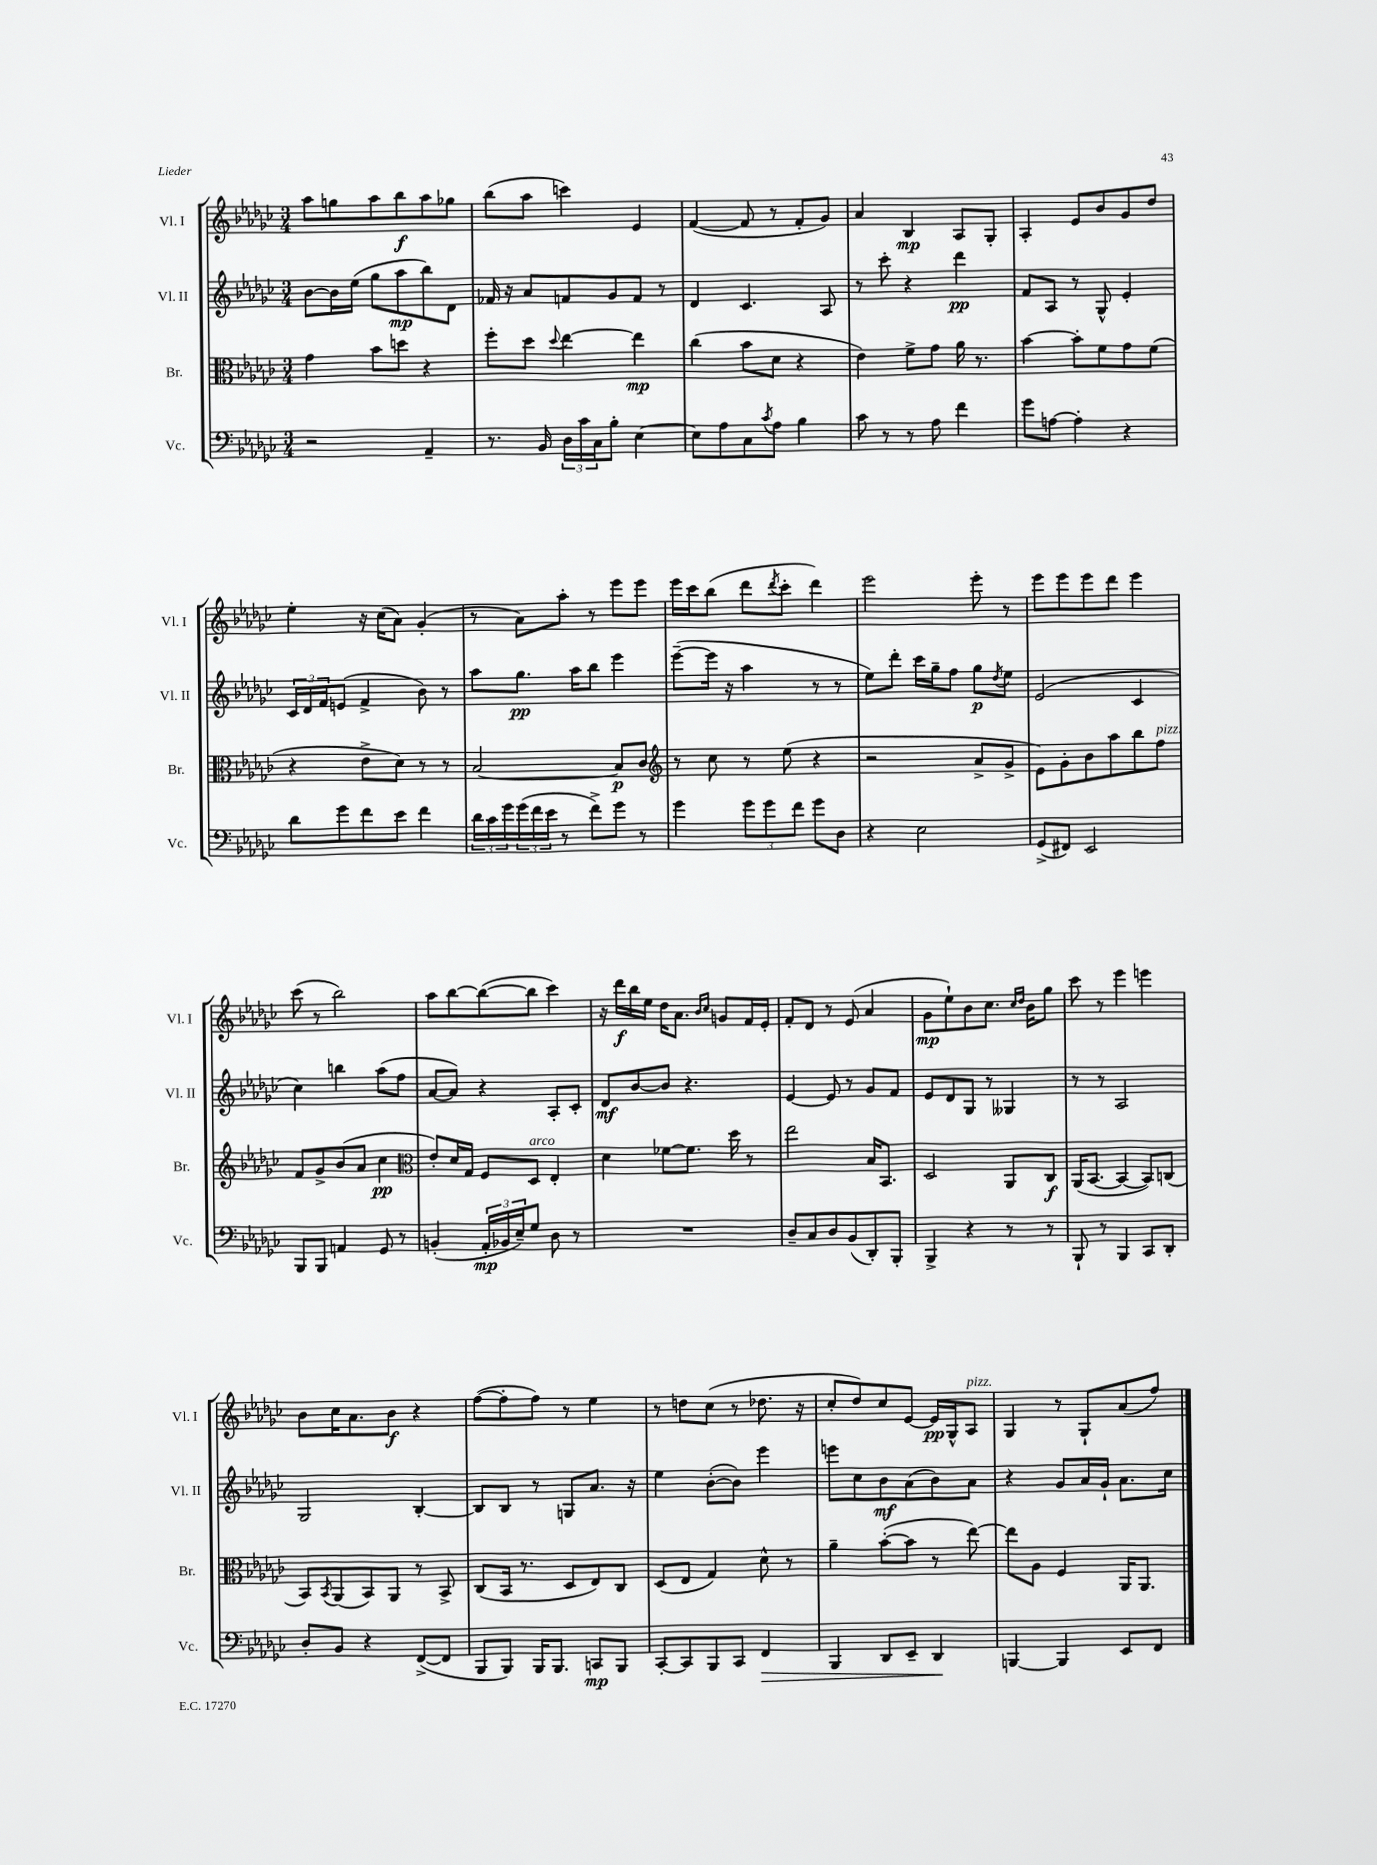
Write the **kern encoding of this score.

**kern	**dynam	**kern	**dynam	**kern	**dynam	**kern	**dynam
*part4	*part4	*part3	*part3	*part2	*part2	*part1	*part1
*staff4	*staff4	*staff3	*staff3	*staff2	*staff2	*staff1	*staff1
*I"Vc.	*	*I"Br.	*	*I"Vl. II	*	*I"Vl. I	*
*I'Vc.	*	*I'Br.	*	*I'Vl. II	*	*I'Vl. I	*
*clefF4	*	*clefC3	*	*clefG2	*	*clefG2	*
*k[b-e-a-d-g-c-]	*	*k[b-e-a-d-g-c-]	*	*k[b-e-a-d-g-c-]	*	*k[b-e-a-d-g-c-]	*
*M3/4	*	*M3/4	*	*M3/4	*	*M3/4	*
=122	=122	=122	=122	=122	=122	=122	=122
2r	.	4g-\	.	[8b-\L	.	8aa-\L	.
.	.	.	.	16b-\L]	.	8ggn\	.
.	.	.	.	(16ee-\JJ	.	.	.
.	.	8b-\L	.	8gg-\L	.	8aa-\	.
.	.	8ddn\J	.	8aa-\	mp	8bb-\	f
4AA-~/	.	4r	.	8bb-\)	.	8aa-\	.
.	.	.	.	8d-\J	.	8gg-X\J	.
=123	=123	=123	=123	=123	=123	=123	=123
8.r	.	8ff'\L	.	16f-X/	.	(8bb-\L	.
.	.	.	.	16r	.	.	.
.	.	8dd-\J	.	8a-/L	.	8aa-\J	.
16BB-/	.	.	.	.	.	.	.
.	.	8qqdd-/	.	.	.	.	.
24D-\LL	.	[4ee-\	.	8fn/	.	4cccn\)	.
24c-\	.	.	.	.	.	.	.
24C-\J	.	.	.	.	.	.	.
8B-'\J	.	.	.	8g-/	.	.	.
[4E-\	.	4ee-\]	mp	8f/J	.	4e-/	.
.	.	.	.	8r	.	.	.
=124	=124	=124	=124	=124	=124	=124	=124
8E-\L]	.	(4cc-\	.	4d-/	.	([4f/	.
8A-\	.	.	.	.	.	.	.
8C-\	.	8b-\L	.	4.c-/	.	8f/]	.
8qc-/	.	.	.	.	.	.	.
8A-\J	.	8d-\J	.	.	.	8r	.
4B-\	.	4r	.	.	.	8f'/L	.
.	.	.	.	8A-/	.	8g-/J)	.
=125	=125	=125	=125	=125	=125	=125	=125
8c-\	.	4e-\)	.	8r	.	4a-/	.
8r	.	.	.	8ccc-'\	.	.	.
8r	.	8f^\L	.	4r	.	4B-/	mp
8A-\	.	8g-\J	.	.	.	.	.
4f\	.	16a-\	.	4ddd-\	pp	8A-/L	.
.	.	8.r	.	.	.	.	.
.	.	.	.	.	.	8G-'/J	.
=126	=126	=126	=126	=126	=126	=126	=126
8g-\L	.	[4b-\	.	8f/L	.	4A-'/	.
[8An\J	.	.	.	8A-/J	.	.	.
4A'\]	.	8b-'\L]	.	8r	.	8e-/L	.
.	.	8f\	.	8G-^^/	.	8b-/	.
4r	.	8g-\	.	4e-'/	.	8g-/	.
.	.	(8f\J	.	.	.	8dd-/J	.
!!LO:LB:g=z
=127	=127	=127	=127	=127	=127	=127	=127
8d-\L	.	4r	.	24c-/LL	.	4ee-'\	.
.	.	.	.	24d-/	.	.	.
.	.	.	.	24f/J	.	.	.
8g-\	.	.	.	(8en/J	.	.	.
8f\	.	8e-^\L	.	4f^/	.	16r	.
.	.	.	.	.	.	(16cc-\KL	.
8e-\J	.	8d-\J)	.	.	.	8a-\J)	.
4f\	.	8r	.	8b-\)	.	(4g-'/	.
.	.	8r	.	8r	.	.	.
=128	=128	=128	=128	=128	=128	=128	=128
24d-\LL	.	[2B-/	.	8aa-\L	.	8r	.
24c-\	.	.	.	.	.	.	.
24g-\	.	.	.	.	.	.	.
(24g-\	.	.	.	8.gg-\J	pp	8a-\L)	.
24f\	.	.	.	.	.	.	.
24e-\JJ	.	.	.	.	.	.	.
8r	.	.	.	.	.	8aa-'\J	.
.	.	.	.	16aa-\KL	.	.	.
8f^\L)	.	.	.	8bb-\J	.	8r	.
8g-\J	.	8B-/L]	p	4eee-\	.	8eee-\L	.
8r	.	8c-/J	.	.	.	8eee-\J	.
=129	=129	=129	=129	=129	=129	=129	=129
*	*	*clefG2	*	*	*	*	*
4g-\	.	8r	.	([8eee-~\L	.	16eee-\LL	.
.	.	.	.	.	.	16ccc-\J	.
.	.	8cc-\	.	16eee-\Jk]	.	(8bb-\J	.
.	.	.	.	16r	.	.	.
12g-\L	.	8r	.	4aa-\	.	8ddd-\L	.
12g-\	.	.	.	.	.	.	.
.	.	.	.	.	.	8qddd-/	.
.	.	(8ee-\	.	.	.	8ccc-'\J	.
12f\J	.	.	.	.	.	.	.
8g-\L	.	4r	.	8r	.	4ddd-\)	.
8D-\J	.	.	.	8r	.	.	.
=130	=130	=130	=130	=130	=130	=130	=130
4r	.	2r	.	8ee-\L)	.	2eee-\	.
.	.	.	.	8ddd-'\J	.	.	.
2E-\	.	.	.	16ccc-\LL	.	.	.
.	.	.	.	16gg-~\J	.	.	.
.	.	.	.	8ff\J	.	.	.
.	.	8a-^/L	.	8gg-\L	p	8eee-'\	.
.	.	.	.	8qdd-/	.	.	.
.	.	8g-^/J	.	8ee-\J	.	8r	.
=131	=131	=131	=131	=131	=131	=131	=131
(8GG-^/L	.	8e-\L)	.	(2e-/	.	8eee-\L	.
8FF#X/J)	.	8g-'\	.	.	.	8eee-\	.
2EE-/	.	8b-\	.	.	.	8eee-\	.
.	.	8aa-\	.	.	.	8ddd-\J	.
.	.	8bb-\	.	4c-/	.	4eee-\	.
!	!	!LO:TX:a:i:t=pizz.	!	!	!	!	!
.	.	8ff\J	.	.	.	.	.
!!LO:LB:g=z
=132	=132	=132	=132	=132	=132	=132	=132
8BBB-/L	.	8f/L	.	4cc-\)	.	(8ccc-\	.
8BBB-/J	.	8g-^/	.	.	.	8r	.
4AAn/	.	(8b-/	.	4bbn\	.	2bb-\)	.
.	.	8a-/J	.	.	.	.	.
8GG-/	.	4cc-\	pp	(8aa-\L	.	.	.
8r	.	.	.	8ff\J	.	.	.
=133	=133	=133	=133	=133	=133	=133	=133
*	*	*clefC3	*	*	*	*	*
(4BBn'/	.	8e-'/L)	.	[8a-/L	.	8aa-\L	.
.	.	16d-/L	.	8a-/J])	.	[8bb-\	.
.	.	16G-/JJ	.	.	.	.	.
24AA-'/LL	mp	8F/L	.	4r	.	(8bb-\_	.
24BB-X/	.	.	.	.	.	.	.
24E-~/J)	.	.	.	.	.	.	.
!	!	!LO:TX:a:i:t=arco	!	!	!	!	!
8G-/J	.	8D-/J	.	.	.	8bb-\J]	.
8D-\	.	4E-'/	.	8A-'/L	.	4ccc-\)	.
8r	.	.	.	8c-'/J	.	.	.
=134	=134	=134	=134	=134	=134	=134	=134
2.r	.	4d-\	.	8d-/L	mf	16r	.
.	.	.	.	.	.	16ddd-\LL	f
.	.	.	.	[8b-/	.	16bb-\	.
.	.	.	.	.	.	16ee-\JJ	.
.	.	[8f-X\L	.	8b-/J]	.	16dd-\KL	.
.	.	.	.	.	.	8.a-\J	.
.	.	8.f-\J]	.	4.r	.	.	.
.	.	.	.	.	.	16qqb-/LL	.
.	.	.	.	.	.	16qqcc-/JJ	.
.	.	.	.	.	.	8gn/L	.
.	.	16dd-\	.	.	.	.	.
.	.	8r	.	.	.	16f/L	.
.	.	.	.	.	.	16e-'/JJ	.
=135	=135	=135	=135	=135	=135	=135	=135
8D-~/L	.	2ee-\	.	[4e-/	.	8f'/L	.
8C-/	.	.	.	.	.	8d-/J	.
8D-/	.	.	.	8e-/]	.	8r	.
(8BB-/	.	.	.	8r	.	(8e-/	.
8DD-'/)	.	16B-/KL	.	8g-/L	.	4a-/	.
.	.	8.BB-/J	.	.	.	.	.
8BBB-'/J	.	.	.	8f/J	.	.	.
=136	=136	=136	=136	=136	=136	=136	=136
4BBB-^/	.	2D-/	.	8e-/L	.	8g-\L	mp
.	.	.	.	8d-/	.	8ee-`\)	.
4r	.	.	.	8G-/J	.	8b-\	.
.	.	.	.	8r	.	8.cc-\J	.
8r	.	8AA-/L	.	4G--X/	.	.	.
.	.	.	.	.	.	16qqcc-/LL	.
.	.	.	.	.	.	16qqdd-/JJ	.
.	.	.	.	.	.	16b-\KL	.
8r	.	8C-/J	f	.	.	8gg-\J	.
=137	=137	=137	=137	=137	=137	=137	=137
8BBB-`/	.	(16AA-/KL	.	8r	.	8ccc-\	.
.	.	[8.BB-/J	.	.	.	.	.
8r	.	.	.	8r	.	8r	.
4BBB-/	.	4BB-/_	.	2A-/	.	4eee-\	.
8CC-/L	.	8BB-/L])	.	.	.	4eeen\	.
8DD-'/J	.	(8Cn/J	.	.	.	.	.
!!LO:LB:g=z
=138	=138	=138	=138	=138	=138	=138	=138
8D-'/L	.	8BB-/L)	.	2G-/	.	8b-\L	.
.	.	8qBB-/	.	.	.	.	.
8BB-/J	.	(8AA-/	.	.	.	16cc-\K	.
.	.	.	.	.	.	8.a-\	.
4r	.	8BB-/)	.	.	.	.	.
.	.	8AA-/J	.	.	.	8b-\J	f
([8FF^/L	.	8r	.	[4B-'/	.	4r	.
8FF/J]	.	8BB-^/	.	.	.	.	.
=139	=139	=139	=139	=139	=139	=139	=139
8BBB-/L	.	(8C-/L	.	8B-/L]	.	([8ff\L	.
8BBB-/J)	.	16BB-/Jk	.	8B-/J	.	8ff'\]	.
.	.	8.r	.	.	.	.	.
16BBB-/KL	.	.	.	8r	.	8ff\J)	.
8.BBB-/J	.	.	.	.	.	.	.
.	.	8D-/L	.	8Gn/L	.	8r	.
8CCn/L	mp	8E-/)	.	8.a-/J	.	4ee-\	.
8BBB-/J	.	8C-/J	.	.	.	.	.
.	.	.	.	16r	.	.	.
=140	=140	=140	=140	=140	=140	=140	=140
[8CC-'/L	.	(8D-/L	.	4ee-\	.	8r	.
8CC-/]	.	8E-/J	.	.	.	8ddn\L	.
8BBB-/	.	4G-/)	.	([8b-'\L	.	(8cc-\J	.
8CC-/J	.	.	.	8b-\J])	.	8r	.
!	!LO:HP:b	!	!	!	!	!	!
4FF/	>	8d-^^\	.	4eee-\	.	8.dd-X\	.
.	.	8r	.	.	.	.	.
.	.	.	.	.	.	16r	.
=141	=141	=141	=141	=141	=141	=141	=141
4BBB-/	.	4a-~\	.	8eeen\L	.	8cc-'/L	.
.	.	.	.	8cc-\	.	8dd-/)	.
8DD-/L	.	([8b-'\L	.	8b-\	mf	8cc-/	.
8EE-~/J	.	8b-\J]	.	(8a-\	.	[8e-/J	.
4DD-/	.	8r	.	8b-\)	.	16e-/LL]	pp
.	.	.	.	.	.	16G-^^/J	.
!	!	!	!	!	!	!LO:TX:a:i:t=pizz.	!
.	.	[8ee-\)	.	8a-\J	.	8A-/J	.
.	]	.	.	.	.	.	.
=142	=142	=142	=142	=142	=142	=142	=142
[4BBBn/	.	8ee-\L]	.	4r	.	4G-/	.
.	.	8A-\J	.	.	.	.	.
4BBB/]	.	4F/	.	8g-/L	.	8r	.
.	.	.	.	16a-/L	.	8G-`/L	.
.	.	.	.	16g-`/JJ	.	.	.
8EE-/L	.	16AA-/KL	.	8.a-\L	.	(8a-/	.
.	.	8.AA-/J	.	.	.	.	.
8FF/J	.	.	.	.	.	8ff/J)	.
.	.	.	.	16cc-\Jk	.	.	.
==	==	==	==	==	==	==	==
*-	*-	*-	*-	*-	*-	*-	*-
